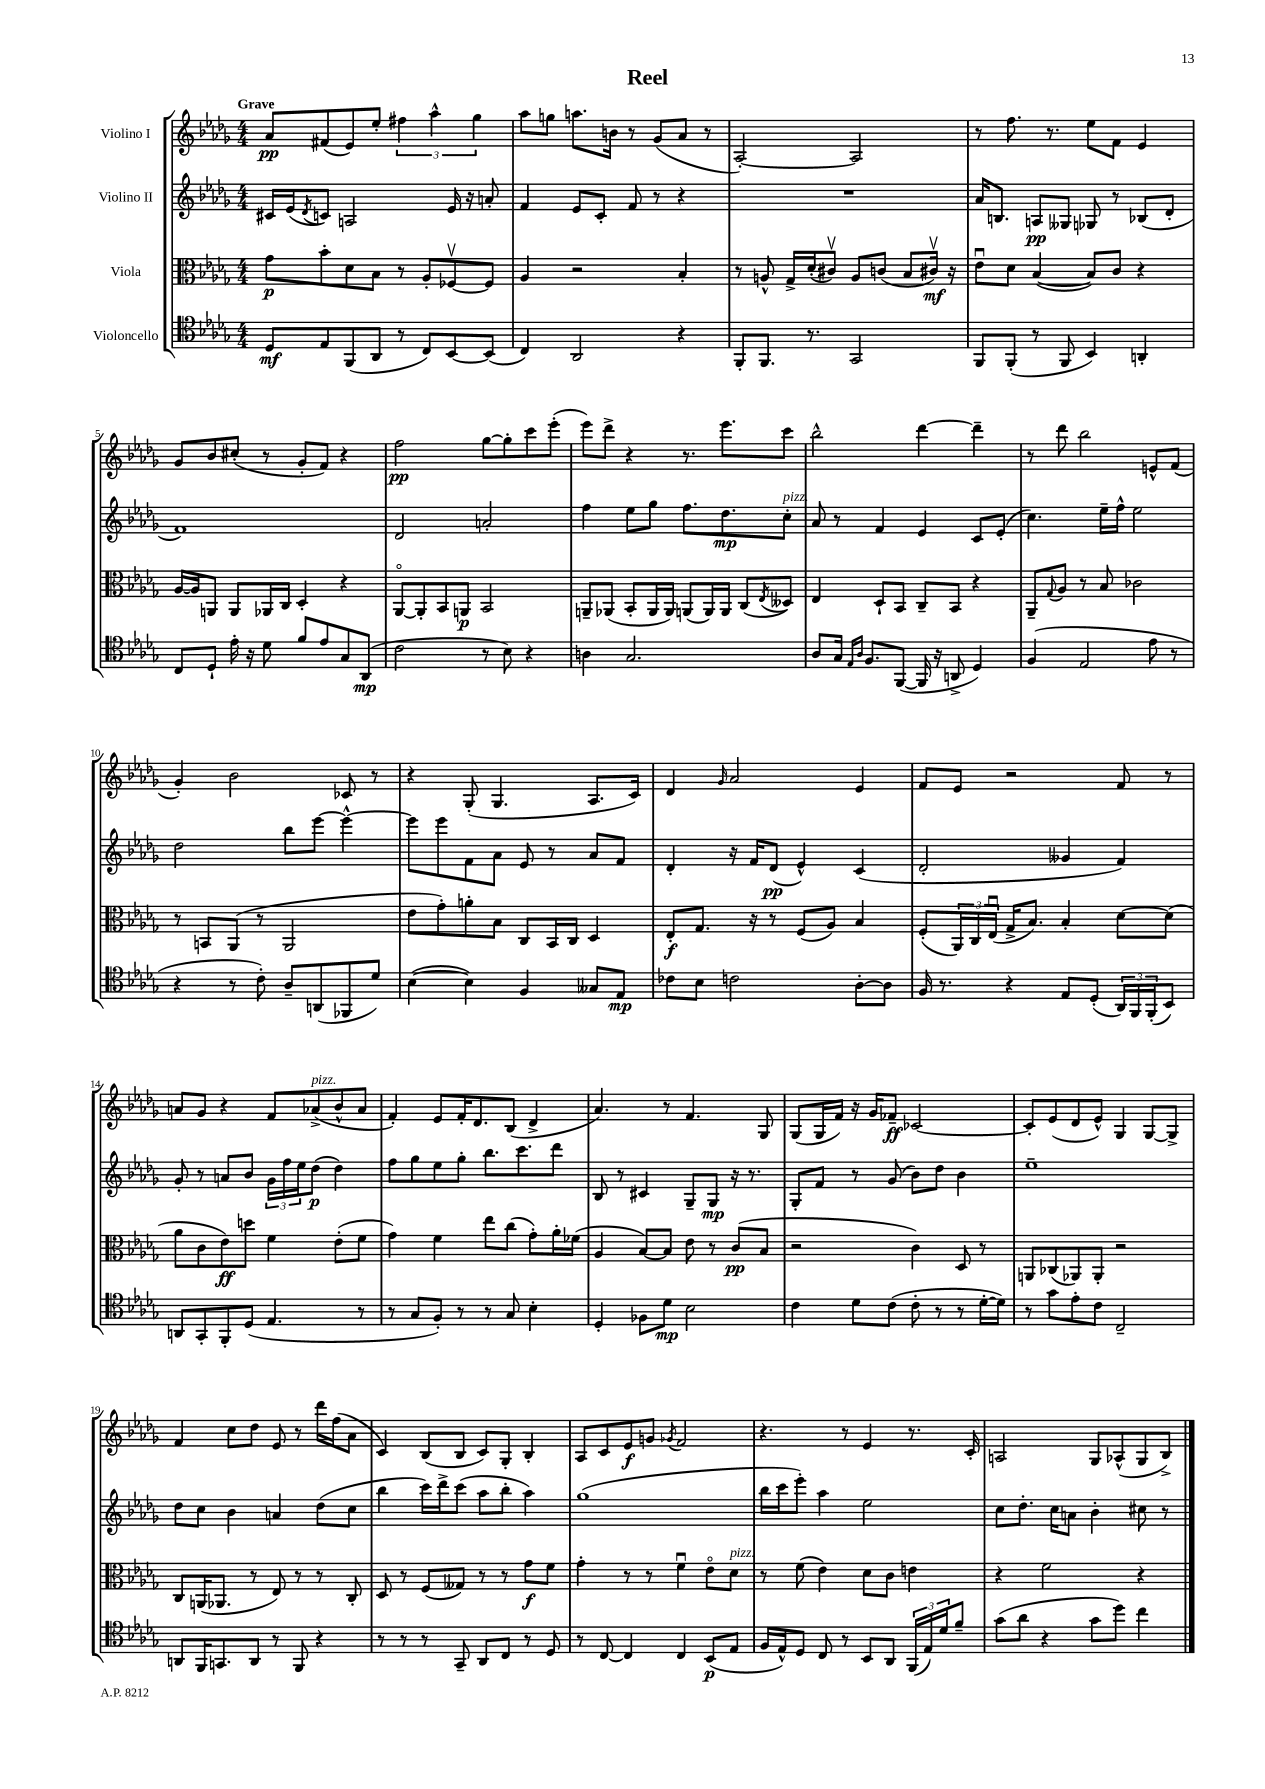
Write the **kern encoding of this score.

**kern	**kern	**kern	**kern
*staff4	*staff3	*staff2	*staff1
*clefC4	*clefC3	*clefG2	*clefG2
*k[b-e-a-d-g-]	*k[b-e-a-d-g-]	*k[b-e-a-d-g-]	*k[b-e-a-d-g-]
*M4/4	*M4/4	*M4/4	*M4/4
8D-	8g-	16c#	8a-
.	.	(16e-	.
.	.	8qd-	.
8E-	8b-'	8c)	(8f#
(8FF	8d-	2A	8e-)
8AA-	8B-	.	8ee-'
8r	8r	.	6ff#
8C)	8A-'	.	.
.	.	.	6aa-^^
[8BB-	[8F-v	16e-	.
.	.	16r	.
.	.	.	6gg-
(8BB-]	8F-]	8a'	.
=	=	=	=
4C)	4A-	4f	8aa-
.	.	.	8gg
2AA-	2r	8e-	8.aa
.	.	8c'	.
.	.	.	16b
.	.	8f	8r
.	.	8r	(8g-
4r	4B-'	4r	8a-
.	.	.	8r
=	=	=	=
8FF'	8r	1r	[2A-')
8.FF	8A^^	.	.
.	16G-^	.	.
8.r	(16d-'	.	.
.	8c#v)	.	.
2GG-	8A	.	2A-]
.	(8c	.	.
.	8B-	.	.
.	16c#v)	.	.
.	16r	.	.
=	=	=	=
8FF	8e-u	16a-	8r
.	.	8.B	.
(8FF'	8d-	.	8.ff
8r	([4B-	8A	.
.	.	.	8.r
8FF	.	8G--	.
4BB-)	8B-])	8G-	8ee-
.	8c	8r	8f
4AA'	4r	(8B-	4e-
.	.	8d-'	.
=	=	=	=
8C	[16A-	1f)	8g-
.	16A-]	.	.
8D-`	8AA	.	8b-
16e-'	8AA	.	(8cc#'
16r	.	.	.
8d-	16AA-	.	8r
.	16C	.	.
8f	4D-'	.	8g-'
8e-	.	.	8f)
8G-	4r	.	4r
(8AA-	.	.	.
=	=	=	=
2c	[8AA-o	2d-	2ff
.	8AA-']	.	.
.	8BB-	.	.
.	8AA	.	.
8r	2BB-	2a'	[8gg-
8B-)	.	.	8gg-']
4r	.	.	8ccc
.	.	.	(8eee-'
=	=	=	=
4A	8AA~	4ff	8eee-)
.	(8AA-	.	8ddd-^
2.G-	8BB-'	8ee-	4r
.	16AA-	8gg-	.
.	16AA-)	.	.
.	(8AA	8.ff	8.r
.	16AA)	.	.
.	16AA	8.dd-	8.eee-
.	(8C	.	.
.	8qE-	.	.
.	8D--)	8cc'	8ccc
=	=	=	=
8A-	4E-	8a-	2bb-^^
16G-	.	8r	.
16qqE-	.	.	.
16qqA-	.	.	.
8.F	.	.	.
.	8D-`	4f	.
([8FF	8BB-	.	.
16FF]	8C~	4e-	[4ddd-
16r	.	.	.
8AA^	8BB-	.	.
4D-)	4r	8c	4ddd-~]
.	.	(8e-'	.
=	=	=	=
(4F	8AA-~	4.cc)	8r
.	8qqG-	.	.
.	8A-	.	8ddd-
2E-	8r	.	2bb-
.	8B-	16ee-~	.
.	.	16ff^^	.
.	2c-	2ee-	.
8e-	.	.	8e^^
8r	.	.	(8f
=	=	=	=
4r	8r	2dd-	4g-')
.	8BB	.	.
8r	(8AA-	.	2b-
8c')	8r	.	.
8A-~	2AA-	8bb-	.
(8AA	.	[8eee-	.
8FF-	.	4eee-^^_	8c-
8d-)	.	.	8r
=	=	=	=
([4B-	8e-	8eee-]	4r
.	8g-')	8eee-	.
4B-])	8a'	8f	(8G-'
.	8B-	8a-	4.G-
4F	8C	8e-	.
.	16BB-	8r	.
.	16C	.	.
8G--	4D-	8a-	8.A-
8E-	.	8f	.
.	.	.	16c)
=	=	=	=
8c-	8E-'	4d-'	4d-
8B-	8.G-	.	.
.	.	.	16qqg-
2c	.	16r	2a-
.	16r	16f	.
.	8r	(8d-	.
.	(8F	4e-^^)	.
.	8A-)	.	.
[8A-'	4B-	(4c	4e-
8A-]	.	.	.
=	=	=	=
16F	(8F'	2d-'	8f
8.r	.	.	.
.	24AA-)	.	8e-
.	24C	.	.
.	(24E-u	.	.
4r	16G-^	.	2r
.	8.B-)	.	.
8E-	4B-'	4g--	.
(8D-'	.	.	.
24AA-)	[8d-	4f)	8f
24FF	.	.	.
(24FF'	.	.	.
8BB-)	(8d-]	.	8r
=	=	=	=
8AA	8a-	8g-'	8a
8GG-'	8c	8r	8g-
8FF'	8e-)	8a	4r
(8D-	8dd	8b-	.
4.E-	4f	24g-	8f
.	.	24ff	.
.	.	24ee-	.
.	.	(8dd-	(8a-^
.	(8e-'	4dd-)	8b-^^
8r	8f	.	8a-
=	=	=	=
8r	4g-)	8ff	4f')
8G-	.	8gg-	.
8F')	4f	8ee-	8e-
8r	.	8gg-'	16f'
.	.	.	8.d-
8r	8ee-	8.bb-	.
8G-	(8cc	.	(8B-
.	.	8.ccc	.
4B-'	8g-')	.	4d-^
.	16a-'	8ddd-	.
.	(16f-	.	.
=	=	=	=
4D-'	4A-	8B-	4.a-)
.	.	8r	.
8F-	[8B-)	4c#	.
8d-	8B-]	.	8r
2B-	8e-	8G-~	4.f
.	8r	8G-	.
.	(8c	16r	.
.	.	8.r	.
.	8B-	.	8G-
=	=	=	=
4c	2r	8G-'	(8G-
.	.	8f	16G-
.	.	.	16f)
8d-	.	8r	16r
.	.	.	16g-
(8c	.	(8g-	8f-~
8c'	4c)	8b-)	[2c-
8r	.	8dd-	.
8r	8D-	4b-	.
[16d-'	8r	.	.
16d-])	.	.	.
=	=	=	=
8r	8AA	1ee-~	8c-']
8g-	(8C-	.	(8e-
8e-'	8AA-)	.	8d-
8c	8AA-'	.	8e-^^)
2C~	2r	.	4G-
.	.	.	[8G-
.	.	.	8G-^]
=	=	=	=
8AA	8C	8dd-	4f
16FF	(16AA	8cc	.
8.GG	8.AA-	.	.
.	.	4b-	8cc
8AA	8r	.	8dd-
8r	8E-)	4a	8e-
8FF	8r	.	8r
4r	8r	(8dd-	16ddd-
.	.	.	(16ff
.	8C'	8cc	8a-
=	=	=	=
8r	8D-	4bb-	4c)
8r	8r	.	.
8r	(8F	16ccc)	(8B-
.	.	16ddd-^	.
8GG-~	8G--)	(8ccc	8B-
8AA-	8r	8aa-	8c)
8C	8r	8bb-'	8G-'
8r	8g-	4aa-)	4B-'
8D-	8f	.	.
=	=	=	=
8r	4g-'	(1gg-	8A-
[8C	.	.	8c
4C]	8r	.	8e-
.	8r	.	8g
.	.	.	8qg-
4C	4fu	.	2f
(8BB-	8e-o	.	.
8E-	8d-	.	.
=	=	=	=
16F	8r	16bb-	4.r
16E-^^)	.	16ccc	.
8D-	(8f	8eee-')	.
8C	4e-)	4aa-	.
8r	.	.	8r
8BB-	8d-	2ee-	4e-
8AA-	8c	.	.
(24FF	4e	.	8.r
24E-)	.	.	.
24d-	.	.	.
8f~	.	.	.
.	.	.	16c'
=	=	=	=
(8g-	4r	8cc	2A
8a-	.	8.dd-'	.
4r	2f	.	.
.	.	16cc	.
.	.	8a	.
8g-	.	4b-'	8G-
8dd-)	.	.	(8A-^^
4cc	4r	8cc#	8G-
.	.	8r	8B-^)
==	==	==	==
*-	*-	*-	*-
